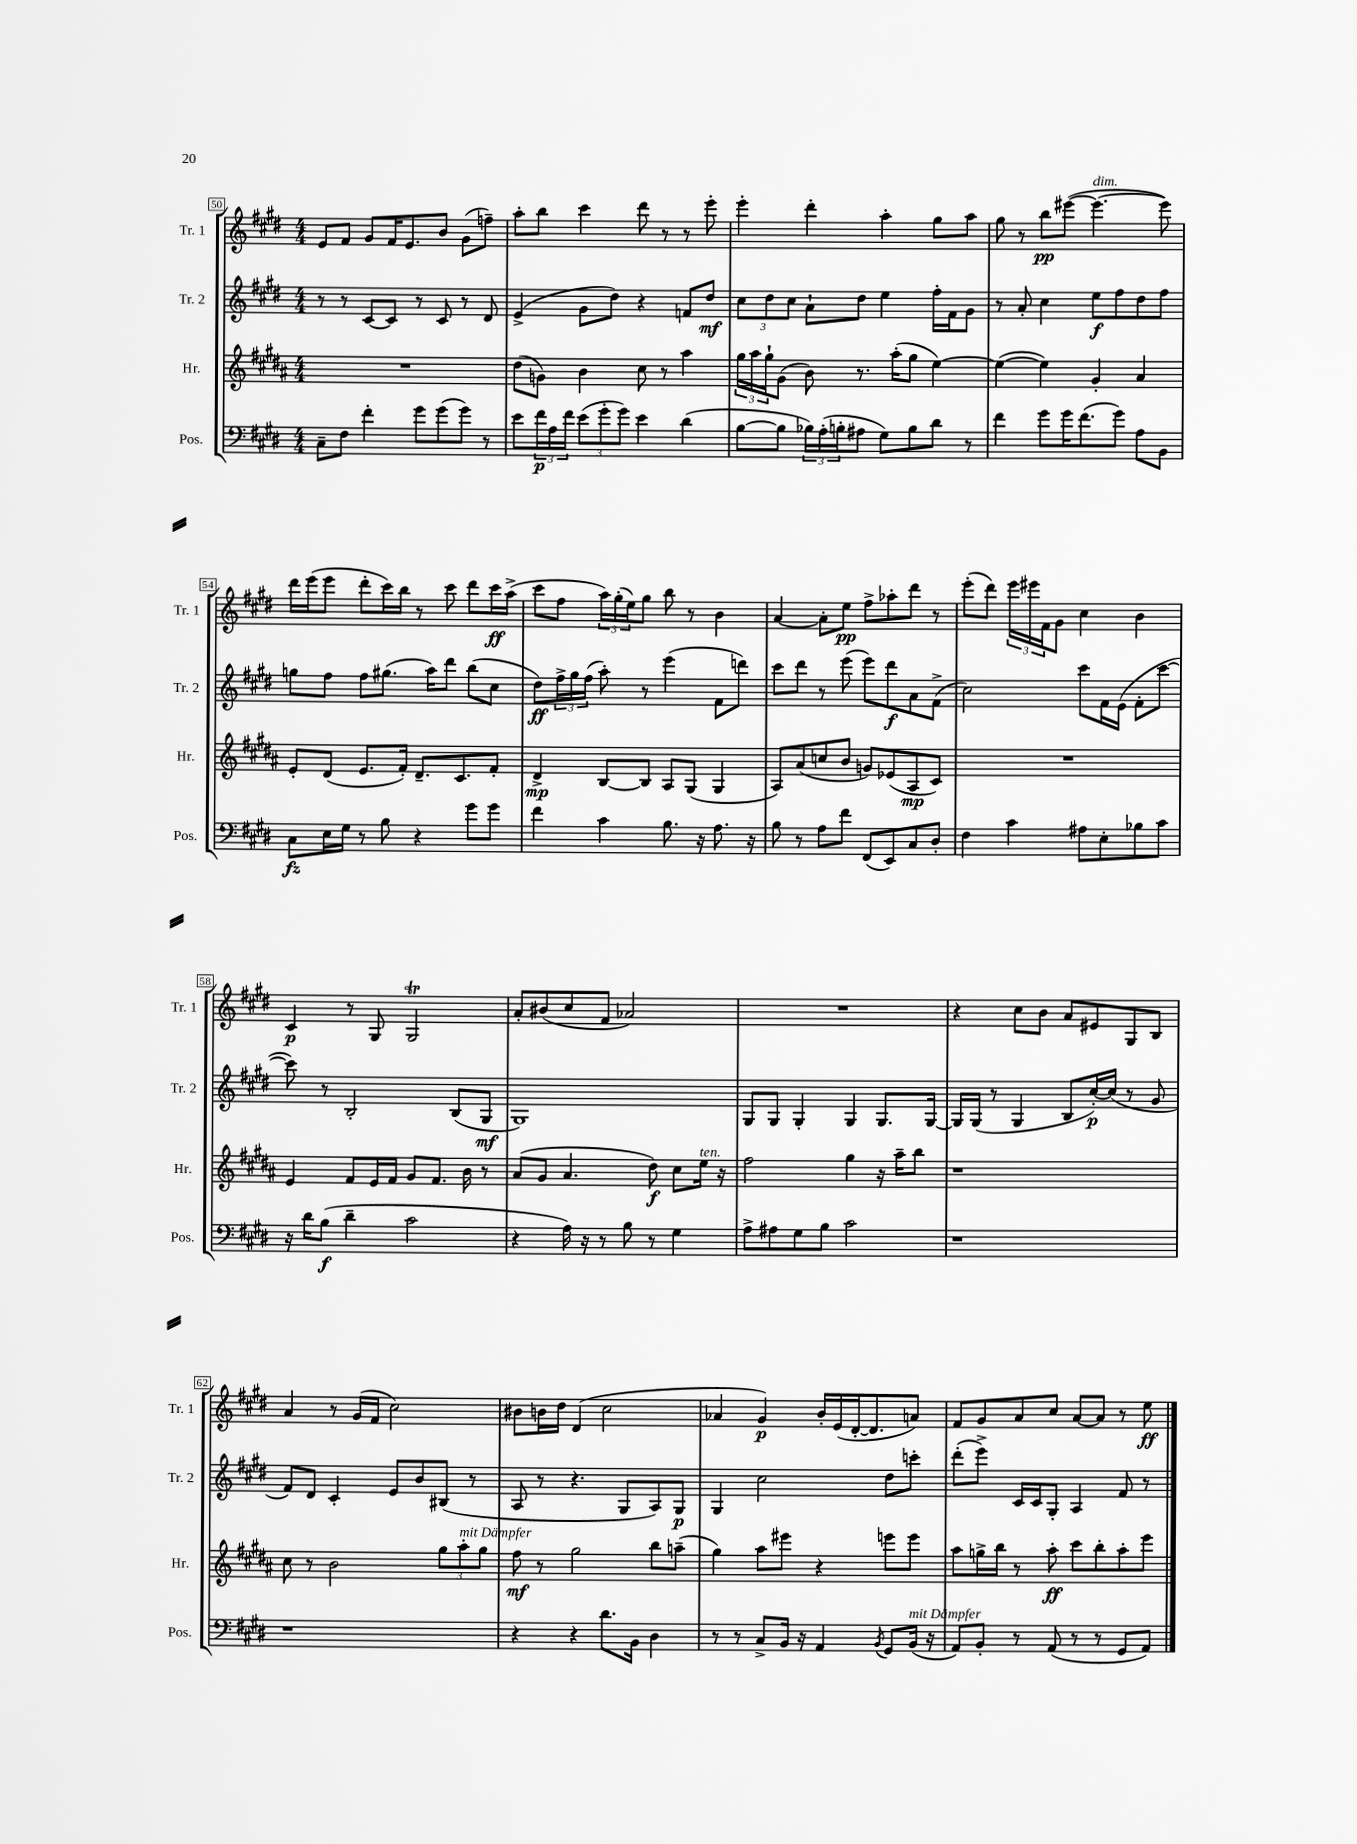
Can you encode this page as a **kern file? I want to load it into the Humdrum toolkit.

**kern	**kern	**kern	**kern
*staff4	*staff3	*staff2	*staff1
*clefF4	*clefG2	*clefG2	*clefG2
*k[f#c#g#d#]	*k[f#c#g#d#a#]	*k[f#c#g#d#]	*k[f#c#g#d#]
*M4/4	*M4/4	*M4/4	*M4/4
8C#~	1r	8r	8e
8F#	.	8r	8f#
4f#'	.	[8c#	8g#
.	.	8c#]	16f#
.	.	.	8.e
8g#	.	8r	.
(8g#	.	8c#	8b
8g#)	.	8r	(8g#
8r	.	8d#	8ff~)
=	=	=	=
8e	(8dd#	(4e^	8aa'
24f#	8g)	.	8bb
24A	.	.	.
24f#	.	.	.
(12e	4b	8g#	4ccc#
12g#'	.	.	.
.	.	8dd#)	.
12g#)	.	.	.
4e	8cc#	4r	8ddd#
.	8r	.	8r
(4d#	4aa#	8f	8r
.	.	8dd#	8eee'
=	=	=	=
[8B	24gg#	12cc#	4eee'
.	24aa#	.	.
.	24gg#`	12dd#	.
8B]	(8g#	.	.
.	.	12cc#	.
24B-)	8b)	8a`	4ddd#'
(24A'	.	.	.
24B'	.	.	.
8A#	8.r	8dd#	.
8G#)	.	4ee	4aa'
.	(16aa#'	.	.
8B	8gg#	.	.
8d#	[4ee)	16ff#'	8gg#
.	.	16f#	.
8r	.	8g#	8aa
=	=	=	=
4f#	(4ee_	8r	8gg#
.	.	8a'	8r
8g#	4ee])	4cc#	8bb
16g#	.	.	([8eee#
(8.f#	.	.	.
.	4g#'	8ee	4.eee#_
8g#)	.	8ff#	.
8A	4a#	8dd#	.
8BB	.	8ff#	8eee#])
=	=	=	=
8C#	8e'	8gg	16ddd#
.	.	.	(16eee
16E	(8d#	8ff#	8eee
16G#	.	.	.
8r	8.e	8ff#	8ddd#'
8B	.	(8.gg#	16ccc#)
.	16f#')	.	16bb
4r	8.d#~	.	8r
.	.	16aa)	.
.	.	8ddd#	8ccc#
.	8.c#	.	.
8g#	.	(8bb	8ddd#
8g#	8f#'	8cc#	16ccc#
.	.	.	(16aa^
=	=	=	=
4f#	4d#^	8dd#)	8ccc#
.	.	24ff#^	8ff#
.	.	24gg#	.
.	.	(24ff#	.
4c#	[8B	8aa')	24aa)
.	.	.	(24gg#'
.	.	.	24ee)
.	8B]	8r	8gg#
8.B	8A#	(4eee	8bb
.	(8G#	.	8r
16r	.	.	.
8.A	4G#	8f#	4b
.	.	8ddd)	.
16r	.	.	.
=	=	=	=
8B	8A#)	8ccc#	[4a
8r	(8a#	8ddd#	.
8A	8cc	8r	8a']
8f#	8b	(8eee	8ee
(8FF#	8g)	8eee)	8ff#^
8EE)	(8e-	8ddd#	8aa-'
8C#	8A#	8a	8ddd#
8D#'	8c#)	(8f#^	8r
=	=	=	=
4F#	1r	2cc#)	(8eee'
.	.	.	8ddd#)
4c#	.	.	24eee
.	.	.	24eee#
.	.	.	24f#
.	.	.	8g#
8A#	.	8ccc#	4cc#
8E'	.	16f#	.
.	.	(16e	.
8B-	.	8f#'	4b
8c#	.	[8ccc#	.
=	=	=	=
16r	4e	8ccc#])	4c#
16d#	.	.	.
(8B	.	8r	.
4d#~	8f#	2B'	8r
.	16e	.	8G#
.	16f#	.	.
2c#	8g#	.	2G#
.	8.f#	.	.
.	.	(8B	.
.	16b	.	.
.	8r	8G#	.
=	=	=	=
4r	(8a#	1G#)	8a'
.	8g#	.	(8b#
16A)	4.a#	.	8cc#
16r	.	.	.
8r	.	.	8f#
8B	.	.	2a-)
8r	8dd#)	.	.
4G#	8cc#	.	.
.	16ee	.	.
.	16r	.	.
=	=	=	=
8A^	2ff#	8G#	1r
8A#	.	8G#	.
8G#	.	4G#'	.
8B	.	.	.
2c#	4gg#	4G#	.
.	16r	8.G#	.
.	16aa#~	.	.
.	8bb	.	.
.	.	[16G#	.
=	=	=	=
1r	1r	16G#]	4r
.	.	(16G#	.
.	.	8r	.
.	.	4G#	8cc#
.	.	.	8b
.	.	8B	8a
.	.	[16cc#')	8e#
.	.	(16cc#]	.
.	.	8r	8G#
.	.	8g#	8B
=	=	=	=
1r	8cc#	8f#)	4a
.	8r	8d#	.
.	2b	4c#'	8r
.	.	.	(16g#
.	.	.	16f#
.	.	8e	2cc#)
.	.	8b	.
.	12gg#	(8B#	.
.	12aa#'	.	.
.	.	8r	.
.	12gg#	.	.
=	=	=	=
4r	8ff#	8A	8b#
.	8r	8r	16b
.	.	.	16dd#
4r	2gg#	4.r	(4d#
8.d#	.	.	2cc#
.	.	8G#	.
16BB	.	.	.
4D#	8bb	8A)	.
.	(8aa~	8G#	.
=	=	=	=
8r	4gg#)	4G#	4a-
8r	.	.	.
8C#^	8aa#	2cc#	4g#)
16BB	8eee#	.	.
16r	.	.	.
4AA	4r	.	16b'
.	.	.	(16e
.	.	.	[16d#'
.	.	.	8.d#]
8qBB	.	.	.
8GG#	8eee	8dd#	.
(16BB	8eee	8ccc'	8a)
16r	.	.	.
=	=	=	=
8AA)	8aa#	(8ddd#'	8f#
8BB'	16gg^	8eee^)	8g#
.	16bb	.	.
8r	8r	16c#	8a
.	.	16c#	.
(8AA	8aa#'	8G#'	8cc#
8r	8ccc#	4A	[8a
8r	8bb'	.	8a]
8GG#	8aa#'	8f#	8r
8AA)	8eee	8r	8ee
==	==	==	==
*-	*-	*-	*-
